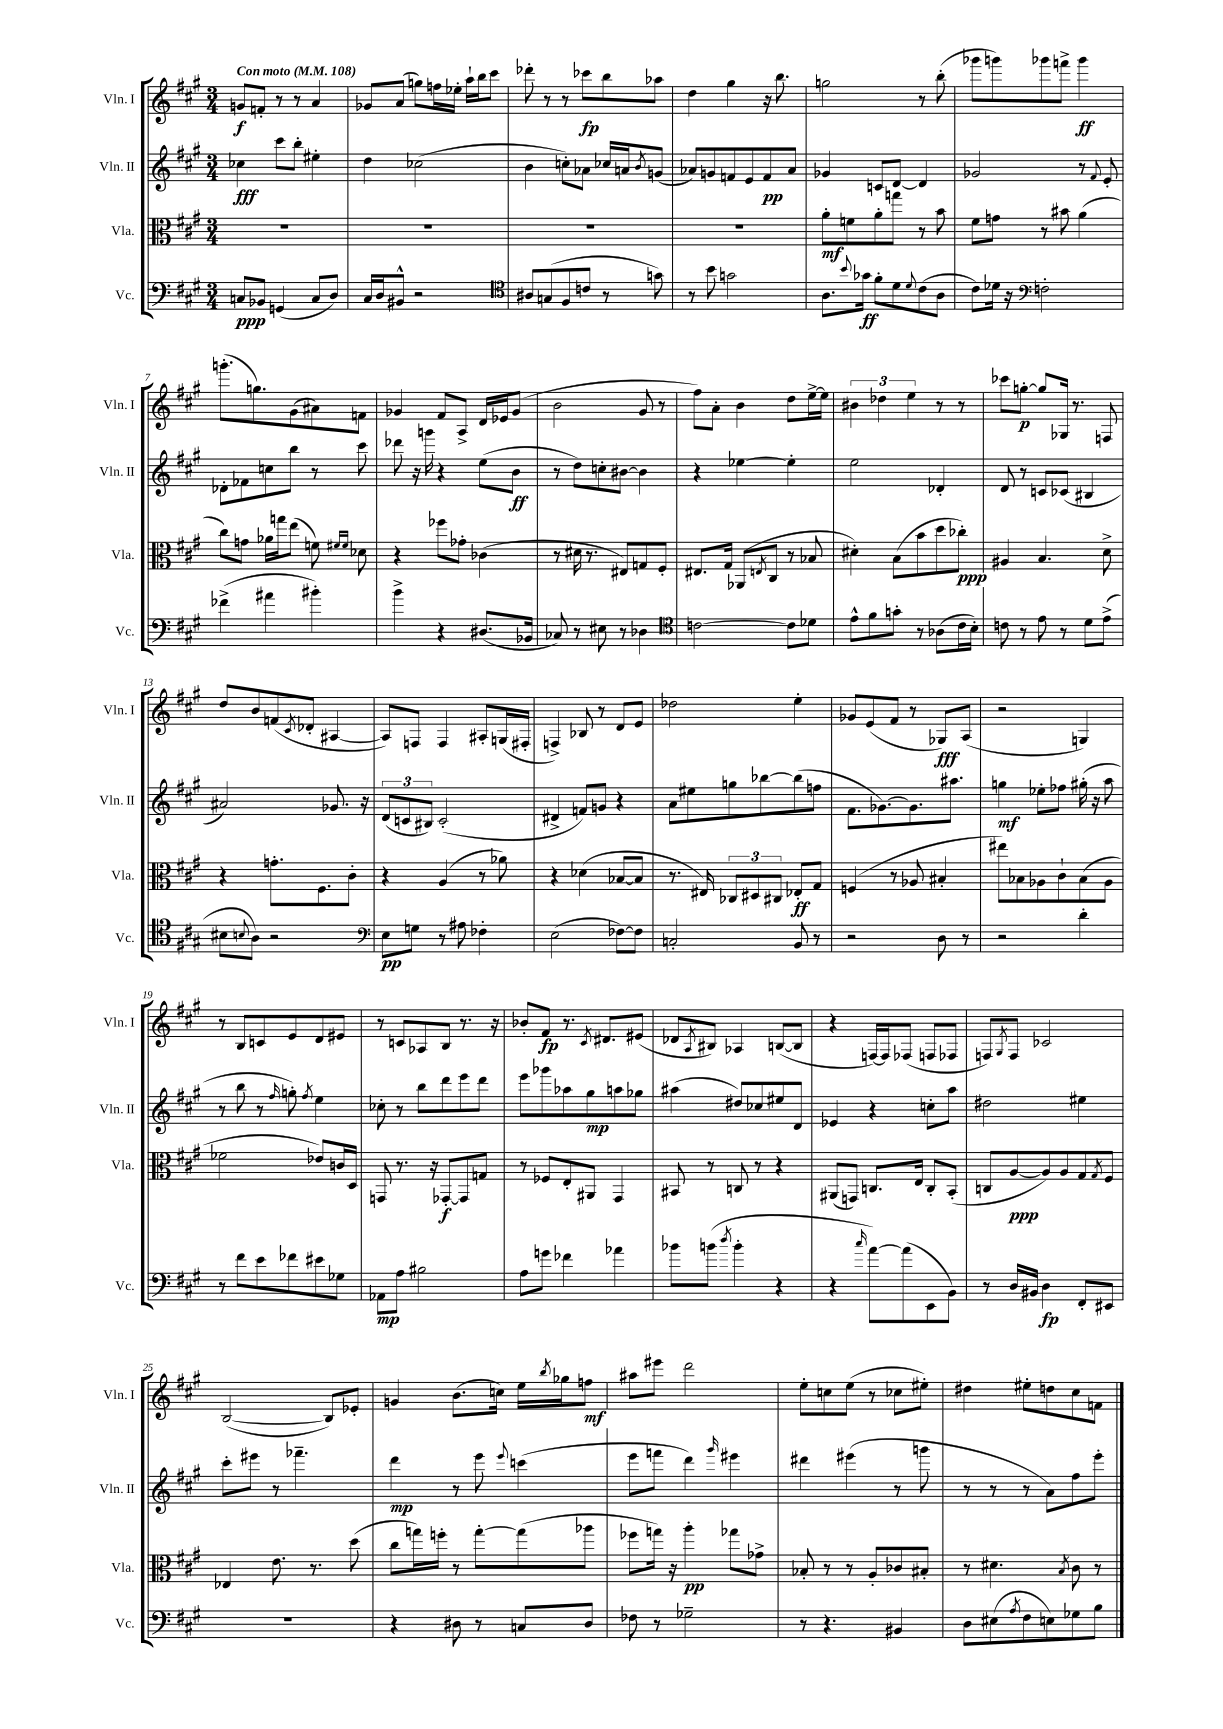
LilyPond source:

<<
\new StaffGroup <<
\new Staff = "s0" \with { instrumentName = "Vln. I" shortInstrumentName = "Vln. I" } {
    \clef treble \key a \major \numericTimeSignature \time 3/4 \tempo "Con moto" 4 = 108
    g'8\f f'8-. r8 r8 a'4 |
    ges'8 a'8( g''8) f''16 ees''16-. a''16-! b''16 cis'''8 |
    des'''8-. r8 r8 ces'''8\fp b''8 aes''8 |
    d''4 gis''4 r16 b''8. |
    g''2 r8 b''8-.( |
    ges'''8 g'''8) ges'''8 f'''8-> ges'''4\ff |
    g'''8.-.( g''8.) gis'8( ais'8) f'8 |
    ges'4 fis'8 a8-> d'16 ees'16 ges'8( |
    b'2 gis'8 r8 |
    fis''8) a'8-. b'4 d''8 e''16~-> e''16 |
    \tuplet 3/2 { bis'4 des''4 e''4 } r8 r8 |
    ces'''8 g''8~-.\p g''8 ges16 r8. f8 |
    d''8 b'8 f'8( \acciaccatura { cis'8 } des'8-. ais4~ |
    ais8) f8 f4 ais8-. g16( fis16-. |
    f4->) bes8 r8 d'8 e'8 |
    des''2 e''4-. |
    ges'8 e'8( fis'8 r8 ges8\fff) a8( |
    r2 g4) |
    r8 b8 c'8 e'8 d'8 eis'8 |
    r8 c'8 aes8 b8 r8. r16 |
    bes'8-. fis'8\fp r8. \acciaccatura { cis'8 } dis'8. eis'8( |
    des'8 \acciaccatura { a8 } bis8) aes4 b8~( b8 |
    r4 f16~) f16 fes8( f8 fes8 |
    f8) \acciaccatura { gis8 } f8 ces'2 |
    b2~( b8) ees'8-. |
    g'4 b'8.( c''16) e''16 \acciaccatura { b''8 } ges''16 f''8\mf |
    ais''8 eis'''8 d'''2 |
    e''8-. c''8 e''8( r8 ces''8 eis''8-.) |
    dis''4 eis''8-. d''8 cis''8 f'8 \bar "|." |
}
\new Staff = "s1" \with { instrumentName = "Vln. II" shortInstrumentName = "Vln. II" } {
    \clef treble \key a \major \numericTimeSignature \time 3/4
    ces''4\fff cis'''8 b''8-. eis''4-. |
    d''4 ces''2( |
    b'4 c''8-.) aes'8 ces''16 a'16 \acciaccatura { b'8 } g'8( |
    aes'8) g'8 f'8 e'8 f'8\pp aes'8 |
    ges'4 c'8 d'8~ d'4 |
    ges'2 r8 \appoggiatura { fis'8 } e'8-. |
    des'8-. fes'8 c''8 b''8 r8 cis'''8 |
    des'''8 r16 g'''16 r4 e''8( b'8\ff |
    r8 d''8) c''8-. bis'8~ bis'4 |
    r4 ees''4~ ees''4-. |
    e''2 des'4-. |
    d'8 r8 c'8 ces'8( bis4 |
    ais'2) ges'8. r16 |
    \tuplet 3/2 { d'8( c'8 bis8) } c'2-.( |
    dis'4-> f'8) g'8 r4 |
    a'8 eis''8 g''8 bes''8~ bes''8( f''8 |
    fis'8. ges'8.~) ges'8. ais''8. |
    g''4\mf ees''8-. fes''8 gis''16-.( r16 a''8 |
    r8 b''8 r8 \grace { fis''16 } g''8-.) \acciaccatura { fis''8 } e''4 |
    ces''8-. r8 b''8 d'''8 e'''8 d'''8 |
    e'''8 ges'''8 aes''8 gis''8\mp a''8 ges''8 |
    ais''4( dis''8) ces''8 eis''8 d'8 |
    ees'4 r4 c''8-. a''8 |
    dis''2 eis''4 |
    cis'''8-. eis'''8 r8 fes'''4.-- |
    d'''4\mp r8 e'''8 \appoggiatura { e'''8 } c'''4( |
    e'''8 f'''8 d'''4) \grace { gis'''16 } eis'''4 |
    dis'''4 eis'''4( r8 g'''8 |
    r8 r8 r8 a'8) fis''8 e'''8-. \bar "|." |
}
\new Staff = "s2" \with { instrumentName = "Vla." shortInstrumentName = "Vla." } {
    \clef alto \key a \major \numericTimeSignature \time 3/4
    R2. |
    R2. |
    R2. |
    R2. |
    a'8-.\mf f'8 a'8-. g''8 r8 b'8 |
    fis'8 g'8 r8 bis'8 a'4( |
    cis''8) g'8 aes'16 g''16 e''8( f'8) \grace { fis'16 fis'16 } des'8 |
    r4 fes''8 ges'8-. ces'4( |
    r8 dis'16 r8. eis8) g8 fis8-. |
    eis8. gis16 aes,8( \acciaccatura { e8 } cis8 r8 bes8 |
    dis'4-.) b8( b'8 d''8 ces''8-.\ppp) |
    ais4 b4. d'8-> |
    r4 g'8.-. fis8. cis'8-. |
    r4 a4( r8 aes'8) |
    r4 des'4( bes8~ bes8 |
    r8. eis16) \tuplet 3/2 { ces8 dis8 cis8 } ees8-.\ff gis8 |
    f4( r8 aes8 bis4-. |
    eis''8) bes8 aes8 cis'8-! bes8( aes8 |
    fes'2 ees'8) c'16 d16 |
    g,8 r8. r16 ges,8~-.\f ges,8 g8 |
    r8 fes8 e8-. ais,8 gis,4 |
    bis,8 r8 c8 r8 r4 |
    ais,8( g,8) c8. e16 c8-. b,8-.( |
    c8 a8~\ppp a8) a8 gis8 \acciaccatura { gis8 } fis8 |
    ees4 e'8. r8. d''8( |
    cis''8 g''16) f''16-. r8 g''8~-. g''8( aes''8 |
    fes''8 g''16) r16 a''4-.\pp ges''8 ges'8-> |
    bes8-. r8 r8 a8-. ces'8 bis8-. |
    r8 dis'4. \acciaccatura { b8 } cis'8 r8 \bar "|." |
}
\new Staff = "s3" \with { instrumentName = "Vc." shortInstrumentName = "Vc." } {
    \clef bass \key a \major \numericTimeSignature \time 3/4
    c8\ppp bes,8 g,4( c8 d8) |
    cis16 d16 bis,8-^ r2 |
    \clef tenor ais8 g8( fis8 c'8 r8 g'8) |
    r8 b'8 g'2 |
    a8. \appoggiatura { b'8 } ges'16\ff fis'8-. d'8 \appoggiatura { d'8 } cis'8( a8 |
    cis'8) des'16 r16 \clef bass f2-. |
    fes'4->( ais'4 bis'4-.) |
    b'4-> r4 dis8.( bes,16 |
    ces8) r8 eis8 r8 des4 |
    \clef tenor c'2~ c'8 des'8 |
    e'8-^ fis'8 g'8-. r8 aes8( cis'16 b16-.) |
    c'8 r8 e'8 r8 d'8 e'8->( |
    bis8 \appoggiatura { b8 } a8) r2 |
    \clef bass e8\pp g8 r8 ais8 fes4-. |
    e2( fes8~) fes8 |
    c2-. b,8 r8 |
    r2 d8 r8 |
    r2 d'4-. |
    r8 fis'8 e'8 fes'8 eis'8 ges8 |
    aes,8\mp a8 bis2 |
    a8 g'8 fes'4 aes'4 |
    bes'8 b'8( \acciaccatura { d''8 } b'4-. r4 |
    r4 \grace { cis''16 } a'8~) a'8( e,8 b,8) |
    r8 d16 bis,16 d4\fp fis,8-. eis,8 |
    R2. |
    r4 dis8 r8 c8 dis8 |
    fes8 r8 ges2-- |
    r8 r4. bis,4 |
    d8 eis8( \acciaccatura { a8 } fis8 e8) ges8 b8 \bar "|." |
}
>>
>>
